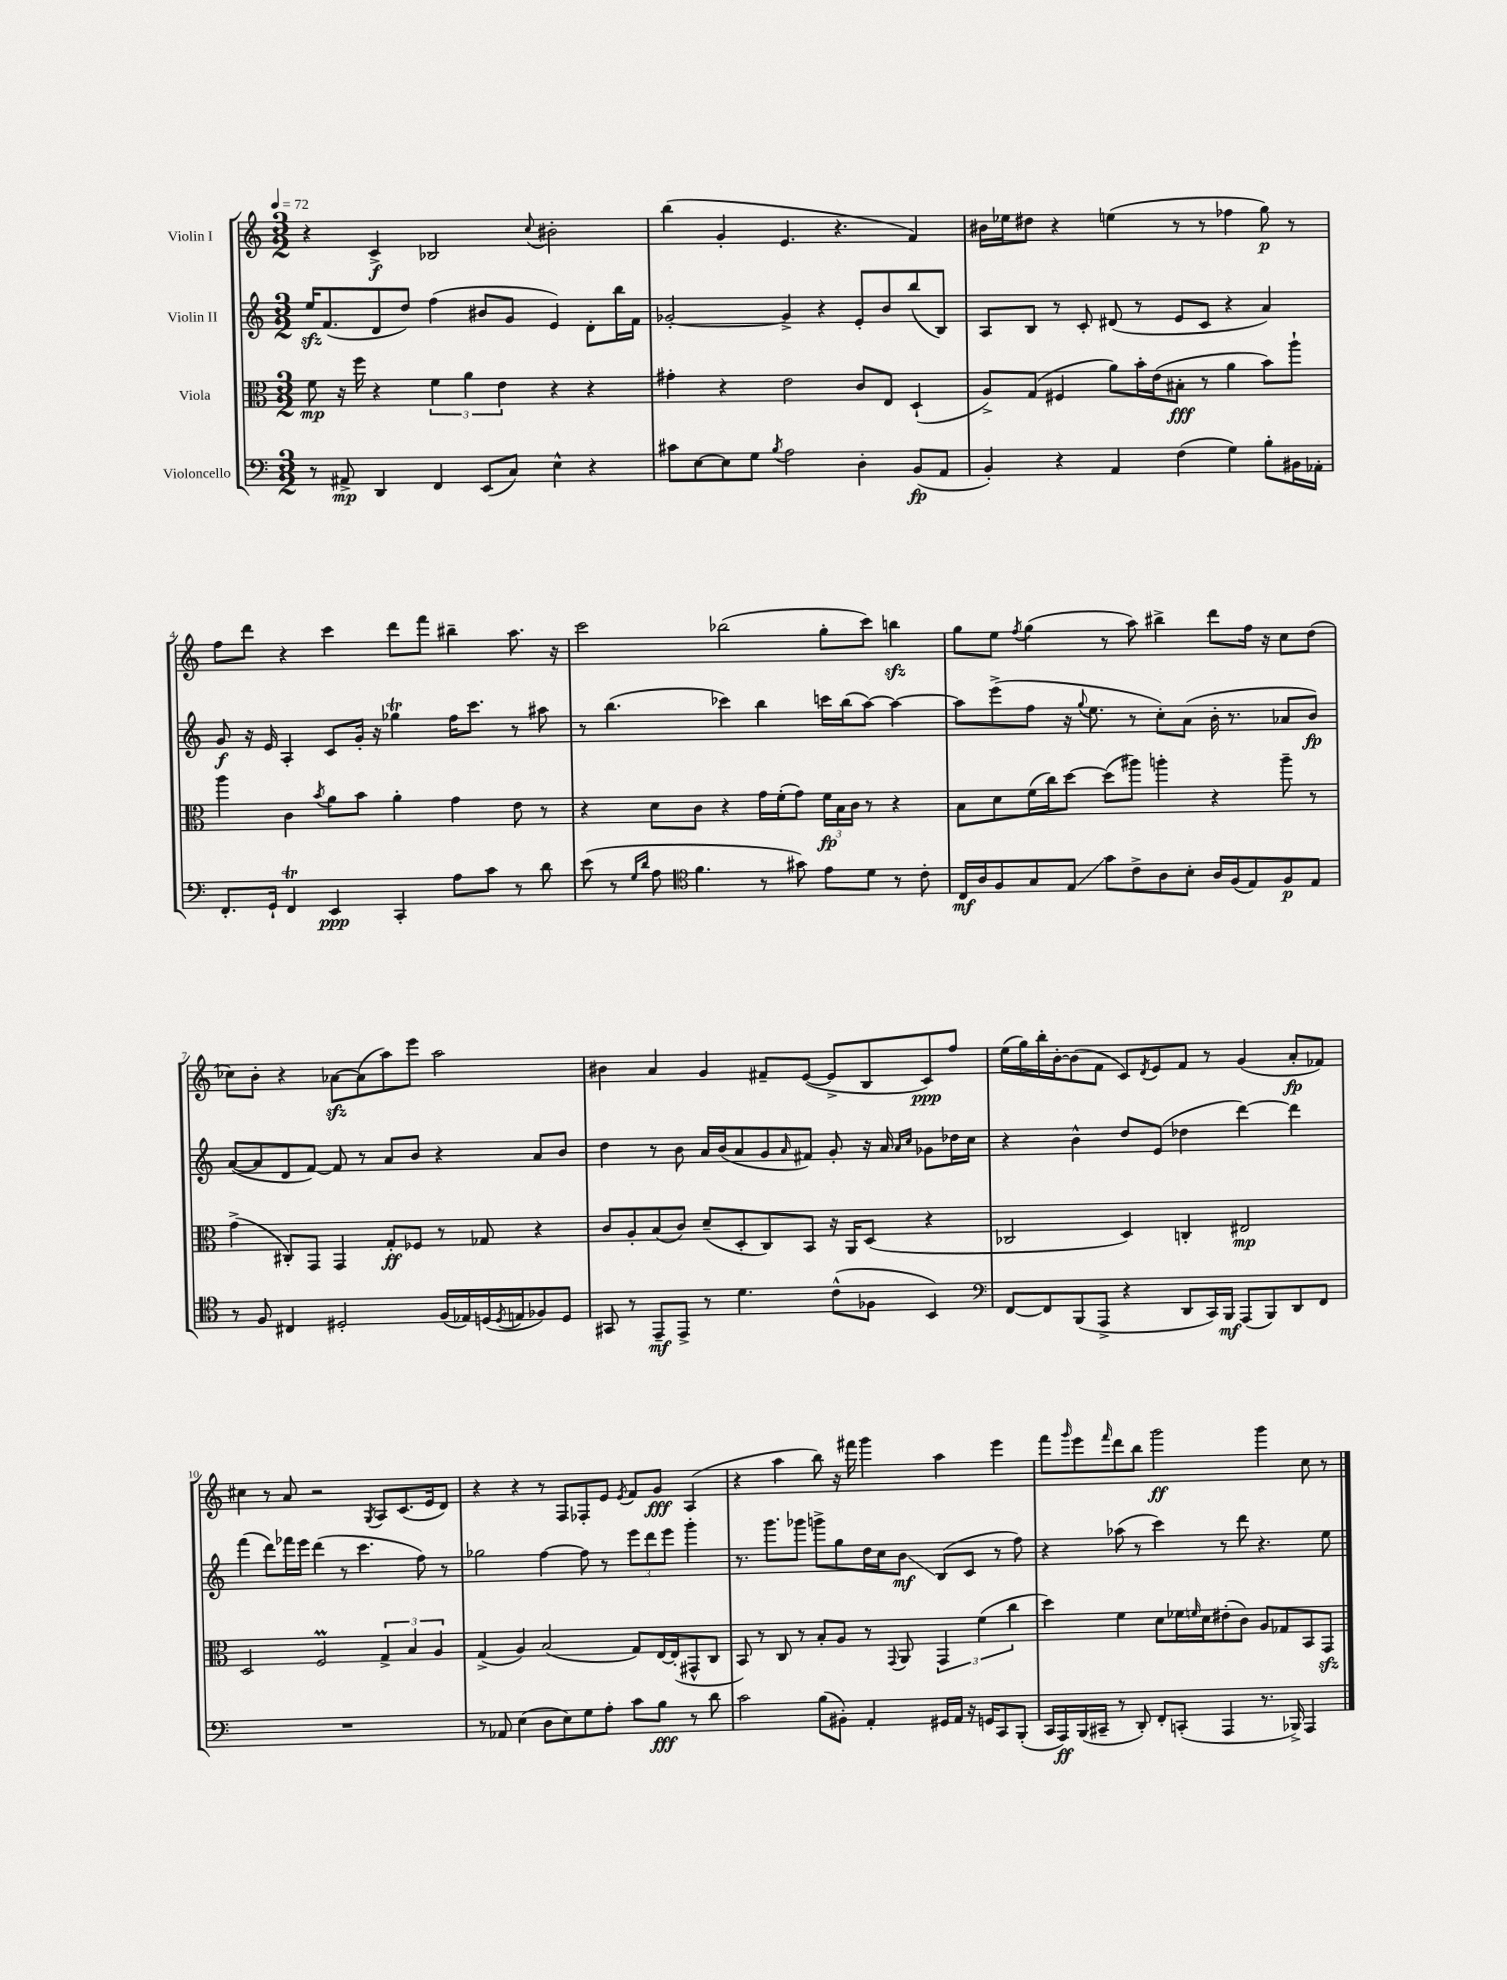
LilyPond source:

<<
\new StaffGroup <<
\new Staff = "s0" \with { instrumentName = "Violin I" } {
    \clef treble \key c \major \numericTimeSignature \time 3/2 \tempo 4 = 72
    r4 c'4->\f bes2 \appoggiatura { c''8 } bis'2-. |
    b''4( g'4-. e'4. r4. f'4) |
    bis'16 ees''16 dis''8 r4 e''4( r8 r8 fes''4 g''8\p) r8 |
    f''8 d'''8 r4 c'''4 d'''8 f'''8 bis''4-- a''8. r16 |
    c'''2 bes''2( g''8-. c'''8) b''4\sfz |
    g''8 e''8 \acciaccatura { f''8 } g''4( r8 a''8) bis''4-> d'''8 f''16 r16 c''8 d''8( |
    ces''8) b'8-. r4 aes'8~\sfz aes'8( a''8) e'''8 a''2 |
    bis'4 a'4 g'4 fis'8-- e'8~( e'8-> b8 c'8\ppp) f''8 |
    e''16( g''16) b''16-. b'16~-. b'8( f'8 c'8) \acciaccatura { d'8 } e'8 f'8 r8 g'4( a'8-.\fp fes'8) |
    cis''4 r8 a'8 r2 \acciaccatura { g8 } a8 c'8.( e'16 d'8) |
    r4 r4 r8 f8 fes8-. e'8 \acciaccatura { e'8 } f'8 g'8\fff a4( |
    r4 a''4 b''8) r16 fis'''16 g'''4 a''4 e'''4 |
    f'''8 \grace { g'''16 } e'''8 \grace { f'''16 } d'''8 b''8 g'''2\ff g'''4 c''8 r8 \bar "|." |
}
\new Staff = "s1" \with { instrumentName = "Violin II" } {
    \clef treble \key c \major \numericTimeSignature \time 3/2
    e''16\sfz f'8.( d'8 d''8) f''4( bis'8 g'8 e'4) d'8-. b''16 f'16 |
    ges'2~-. ges'4-> r4 e'8-. b'8 b''8( b8) |
    a8 b8 r8 c'8-. dis'8( r8 e'8 c'8 r4 a'4) |
    g'8\f r16 e'16 a4-. c'8 g'16-. r16 ges''4\trill f''16 c'''8. r8 ais''8 |
    r8 b''4.( ces'''4) b''4 c'''16 b''16( a''8~) a''4~ |
    a''8 e'''8->( f''8 r16 \appoggiatura { g''8 } e''8. r8 c''8-.) a'8( b'16-. r8. aes'8 b'8\fp) |
    a'8~( a'8 d'8 f'8~) f'8 r8 a'8 b'8 r4 a'8 b'8 |
    d''4 r8 b'8 a'16 b'16( a'8 g'8 \grace { a'16 } fis'8) g'8-. r16 a'16 \grace { a'16 c''16 } ges'8 des''16 c''16 |
    r4 b'4-^ d''8 e'8( des''4 d'''4~) d'''4 |
    f'''4( d'''8) fes'''16 e'''16 d'''4( r8 c'''4. f''8) r8 |
    ges''2 f''4~ f''8 r8 \tuplet 3/2 { e'''8 d'''8 e'''8 } g'''4-. |
    r8. g'''8. ges'''8 g'''8-> g''8 d''16 c''16 b'8\glissando\mf b8( c'8 r8 f''8) |
    r4 aes''8( r8 c'''4) r8 d'''8 r4. e''8 \bar "|." |
}
\new Staff = "s2" \with { instrumentName = "Viola" } {
    \clef alto \key c \major \numericTimeSignature \time 3/2
    f'8\mp r16 f''16 r4 \tuplet 3/2 { f'4 a'4 e'4 } r4 r4 |
    gis'4-. r4 e'2 c'8 e8 d4-!( |
    a8->) g8( fis4 a'8) b'16-. e'16( bis8-.\fff r8 a'4 b'8) a''8-! |
    a''4 c'4 \acciaccatura { b'8 } a'8 b'8 a'4-. g'4 e'8 r8 |
    r4 d'8 c'8 r4 g'16 f'16-.( g'8) \tuplet 3/2 { f'16\fp b16 c'16 } r8 r4 |
    b8 d'8 f'16( c''16) d''8~ d''8( ais''8) a''4-. r4 a''8-- r8 |
    g'4->( cis8-.) g,8 g,4 g8-.\ff fes8 r8 ges8 r4 |
    c'8 a8-. b8( c'8) d'8--( d8-. c8) b,8 r16 a,16 d8( r4 |
    ces2 d4) c4-. eis2\mp |
    d2 f2\prall \tuplet 3/2 { g4-> b4 a4 } |
    g4->( a4) b2( g8) e16~ e16-.( gis,8-^ c8 |
    b,8) r8 c8 r8 b8-. a8 r8 \appoggiatura { g,8 } a,8 \tuplet 3/2 { g,4 f'4( c''4 } |
    d''4) f'4 d'8 fes'16 \grace { f'16 } d'16 eis'8-.( c'8) a8 ges8 b,8 g,8\sfz \bar "|." |
}
\new Staff = "s3" \with { instrumentName = "Violoncello" } {
    \clef bass \key c \major \numericTimeSignature \time 3/2
    r8 ais,8->\mp d,4 f,4 e,8( c8) e4-^ r4 |
    cis'8 e8~ e8 g8 \acciaccatura { b8 } a2 d4-. b,8\fp( a,8 |
    b,4-.) r4 a,4 f4( g4) b8-. bis,16 aes,16-. |
    f,8.-. g,16-! f,4\trill e,4\ppp c,4-. a8 c'8 r8 d'8 |
    e'8( r8 \grace { g16 d'16 } a8 \clef tenor f'4. r8 gis'8) e'8 d'8 r8 c'8-. |
    c16\mf a16 f8 g8 e8\glissando g'8 c'8-> a8 b8-. a16 f16( e8) f8\p e8 |
    r8 f8 cis4 dis2-. f16( ees16) d16( \acciaccatura { d8 } e16 fes8) d8 |
    gis,8 r8 e,8--\mf e,8-> r8 d'4. c'8-^( fes8 b,4) |
    \clef bass f,8~ f,8 b,,8( a,,8-> r4 d,8 c,16) b,,16\mf a,,8( b,,8) d,8 f,8 |
    R1. |
    r8 aes,8 e4( d8 e8) g8 a8-. c'8 b8\fff r8 d'8 |
    c'2 b8( bis,8-.) a,4-. gis,16 a,16 r16 g,16 c,8 b,,8-.( |
    c,16 a,,16\ff) b,,16( cis,16-- r8 d,8-.) f,8-. c,8-.( a,,4 r8. bes,,16->) a,,4 \bar "|." |
}
>>
>>
